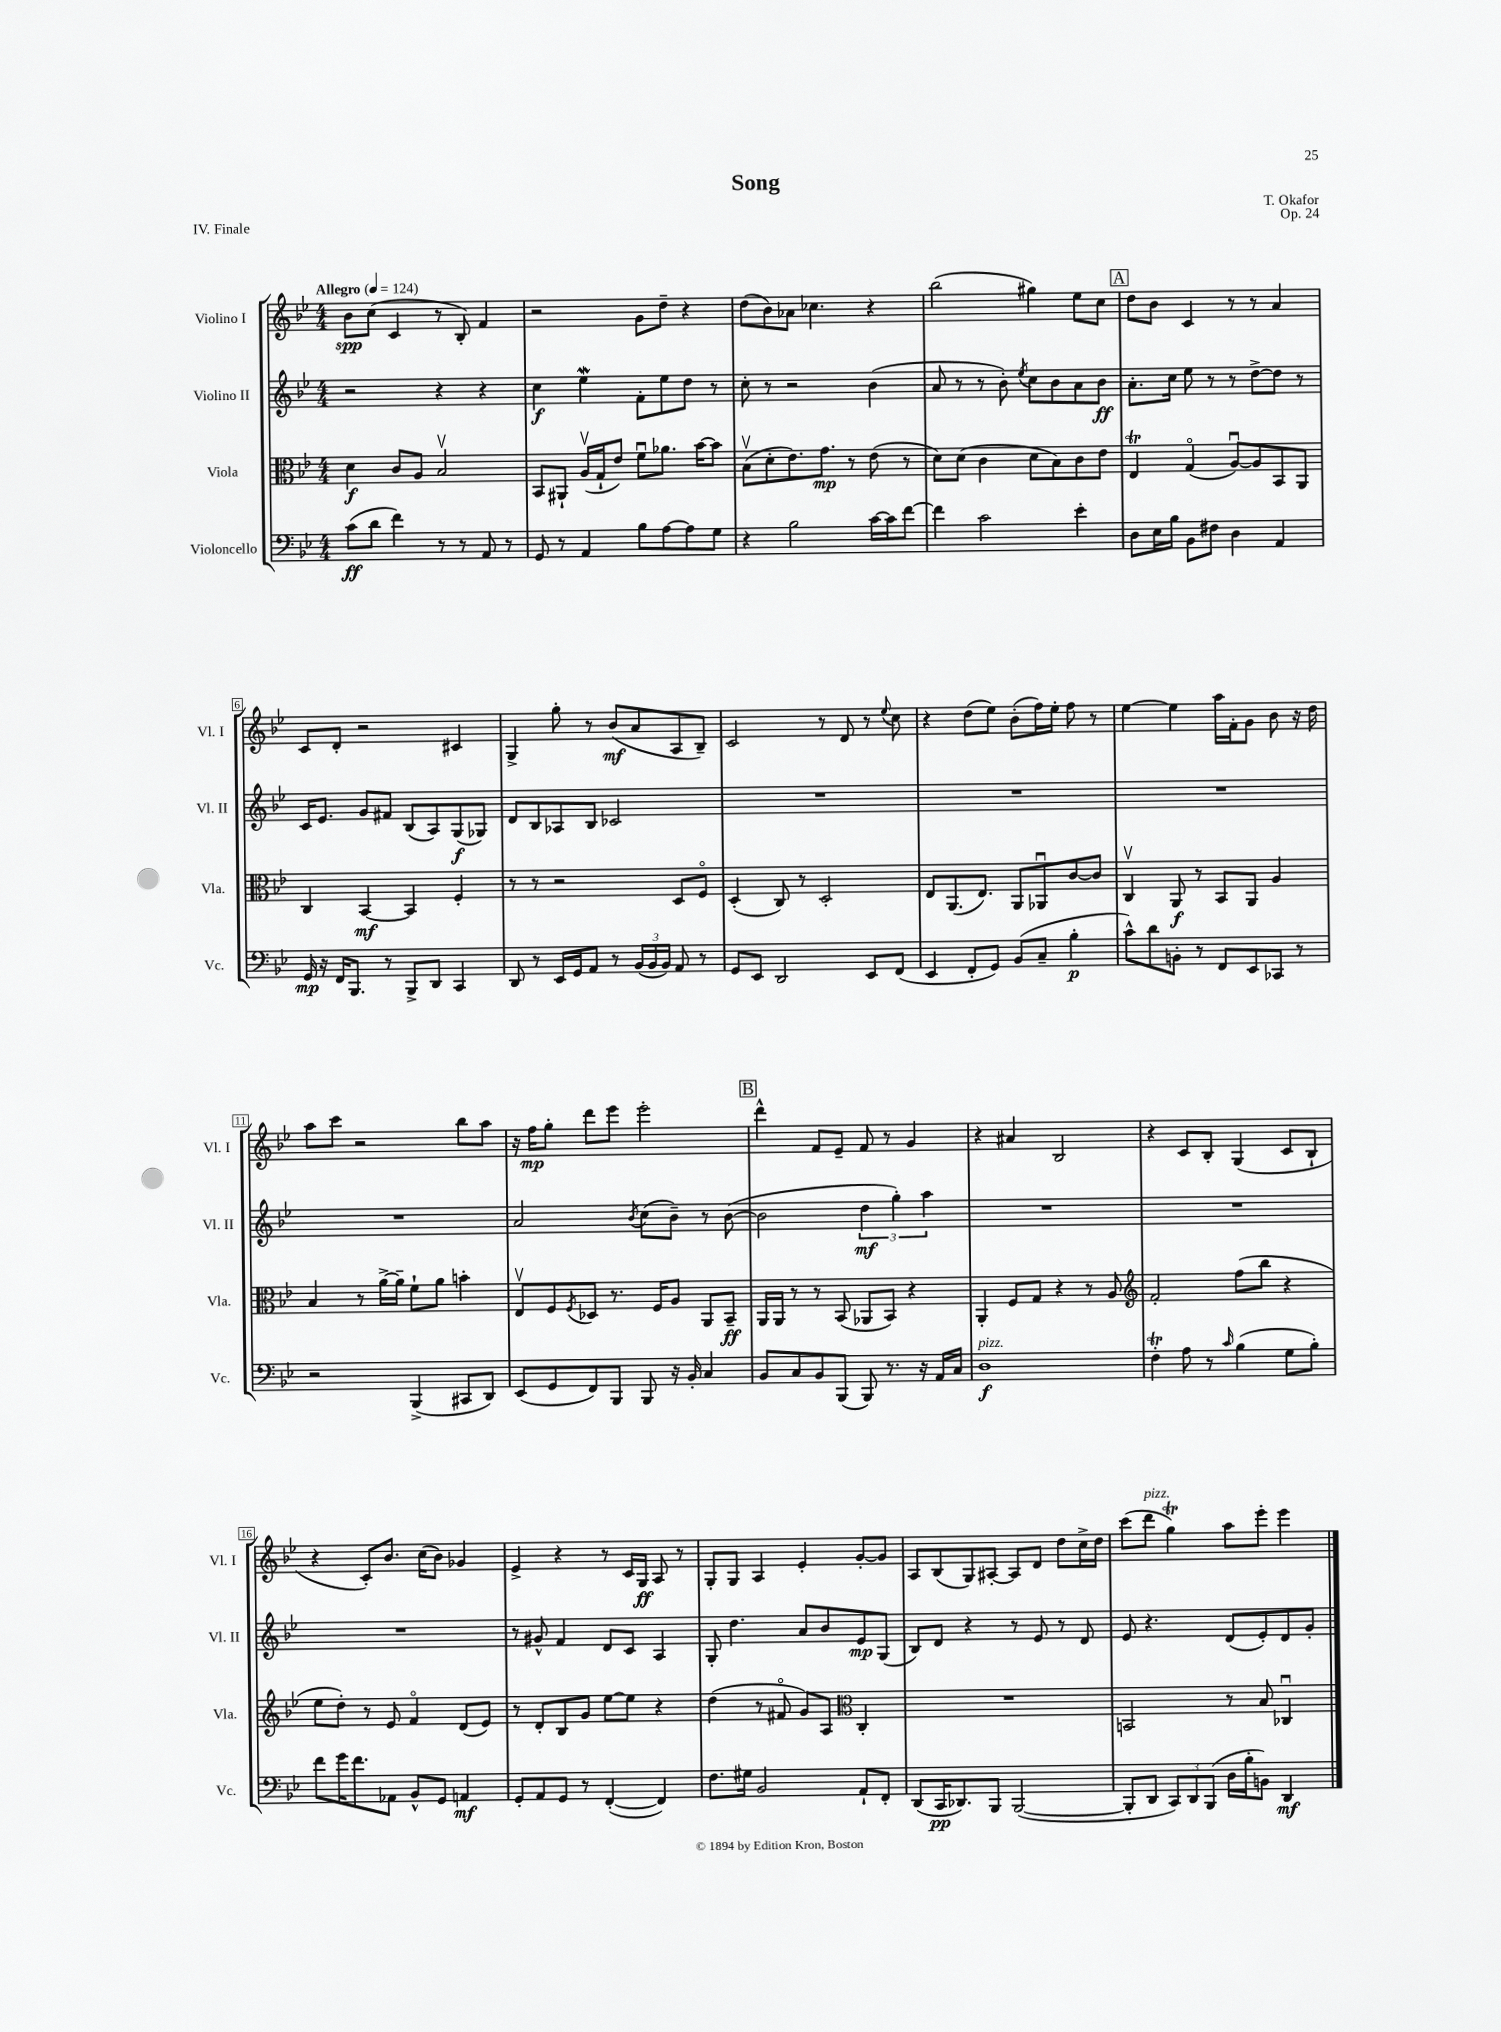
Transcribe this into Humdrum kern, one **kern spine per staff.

**kern	**kern	**kern	**kern
*staff4	*staff3	*staff2	*staff1
*clefF4	*clefC3	*clefG2	*clefG2
*k[b-e-]	*k[b-e-]	*k[b-e-]	*k[b-e-]
*M4/4	*M4/4	*M4/4	*M4/4
*MM124	*MM124	*MM124	*MM124
(8c\L	4d\	2r	8b-\L
8d\J	.	.	(8cc\J
4f\)	8c/L	.	4c/
.	8A/J	.	.
8r	2B-v/	4r	8r
8r	.	.	8B-'/)
8AA/	.	4r	4f/
8r	.	.	.
=	=	=	=
8GG/	8BB-/L	4cc\	2r
8r	8AA#`/J	.	.
4AA/	(16Av/LL	4ee-\	.
.	16G`/J	.	.
.	8e-/J)	.	.
8B-\L	8fu\L	8f'\L	8g\L
[8A\	8.a-\J	8ee-\	8dd~\J
8A\]	.	8dd\J	4r
.	[16b-\LK	.	.
8G\J	8b-\]J	8r	.
=	=	=	=
4r	(8B-v\L	8cc'\	(8dd\L
.	8d'\	8r	8b-\)
2B-\	8.e-\)	2r	8a-\J
.	.	.	4.cc-\
.	8.g\J	.	.
.	8r	.	.
[16c\LL	(8e-\	(4b-\	4r
16c\]J	.	.	.
[8f\J	8r	.	.
=	=	=	=
4f\]	8d\L)	8a/	(2bb-\
.	(8d\J	8r	.
2c\	4c\	8r	.
.	.	8b-'\)	.
.	.	8qee-/	.
.	8d\L	8cc\L	4gg#\)
.	8B-\)	8b-\	.
4e-'\	8c\	8a\	8ee-\L
.	8e-\J	8b-\J	8cc\J
=	=	=	=
8D\L	4E-/	8.a'\L	8dd\L
16E-\L	.	.	8b-\J
16B-\JJ	.	16cc\Jk	.
8BB-\L	(4Go/	8ee-\	4c/
8F#\J	.	8r	.
4D\	[8Au/L)	8r	8r
.	8A/]	[8dd^\L	8r
4AA/	8BB-/	8dd\]J	4a/
.	8AA/J	8r	.
=	=	=	=
16GG/	4C/	16c/LK	8c/L
16r	.	8.e-/J	.
16FF/LK	.	.	8d'/J
8.BBB-/J	.	.	.
.	[4BB-/	8g/L	2r
8r	.	8f#/J	.
8BBB-^/L	4BB-/]	(8B-/L	.
8DD/J	.	8A/)	.
4CC/	4F'/	(8G/	4c#/
.	.	8G-/J)	.
=	=	=	=
8DD/	8r	8d/L	4G^/
8r	8r	8B-/	.
16EE-/LL	2r	8A-/	8gg'\
16GG/J	.	.	.
8AA/J	.	8B-/J	8r
8r	.	2c-/	(8b-/L
(24BB-/LL	.	.	8a/
24BB-/	.	.	.
24BB-/JJ)	.	.	.
8AA/	8D/L	.	8A/
8r	8Fo/J	.	8B-~/J)
=	=	=	=
8GG/L	(4D'/	1r	2c/
8EE-/J	.	.	.
2DD/	8C/)	.	.
.	8r	.	.
.	2D'/	.	8r
.	.	.	8d/
8EE-/L	.	.	8r
.	.	.	8qqee-/
(8FF/J	.	.	8cc\
=	=	=	=
4EE-/	8E-/L	1r	4r
.	(8.AA/	.	.
8FF'/L	.	.	(8dd\L
.	8.E-/J)	.	.
8GG/J)	.	.	8ee-\J)
(8BB-/L	8AA/L	.	(8b-'\L
8C~/J	8AA-u/	.	16ff\L)
.	.	.	16ee-'\JJ
4B-'\	[8c/	.	8ff\
.	8c/]J	.	8r
=	=	=	=
8c^^\L)	4Cv/	1r	[4ee-\
8d\	.	.	.
8BB'\J	8AA/	.	4ee-\]
8r	8r	.	.
8FF/L	8BB-/L	.	16aa\LL
.	.	.	16f'\J
8EE-/	8AA/J	.	8g\J
8CC-/J	4A/	.	8b-\
8r	.	.	16r
.	.	.	16dd\
=	=	=	=
2r	4B-/	1r	8aa\L
.	.	.	8ccc\J
.	8r	.	2r
.	[16a^\LL	.	.
.	16a~\]JJ	.	.
(4BBB-^/	8f`\L	.	.
.	8a\J	.	.
8CC#/L	4b'\	.	8bb-\L
8DD/J)	.	.	8aa\J
=	=	=	=
(8EE-/L	8E-v/L	2a/	16r
.	.	.	16ff\LK
8GG/	8F/	.	8gg'\J
.	8qF/	.	.
8FF/)	8D-/J	.	8ddd\L
8BBB-/J	8.r	.	8eee-\J
.	.	8qb-/	.
8BBB-/	.	(8cc\L	2eee-'\
.	16F/LK	.	.
16r	8A/J	8b-~\J)	.
16BB-'/	.	.	.
4C/	8AA/L	8r	.
.	8BB-~/J	([8b-\	.
=	=	=	=
8BB-/L	16AA/LL	2b-\]	4ddd^^\
.	16AA/JJ	.	.
8C/	8r	.	.
8BB-/	8r	.	8f/L
(8BBB-/J	(8BB-/	.	8e-~/J
8BBB-/)	8AA-/L	6dd\	8f/
8.r	8BB-/J)	.	8r
.	.	6gg'\)	.
.	4r	.	4g/
16r	.	.	.
.	.	6aa\	.
16AA/LL	.	.	.
16C/JJ	.	.	.
=	=	=	=
1D	4AA'/	1r	4r
.	8F/L	.	4a#/
.	8G/J	.	.
.	4r	.	2B-/
.	8r	.	.
.	8A/	.	.
=	=	=	=
*	*clefG2	*	*
4F'\	2f'/	1r	4r
8A\	.	.	8c/L
8r	.	.	8B-'/J
16qqc/	.	.	.
(4B-\	(8ff\L	.	(4G/
.	8bb-\J	.	.
8G\L	4r	.	8c/L
8B-'\J)	.	.	8B-`/J
=	=	=	=
8f\L	8ee-\L	1r	4r
16g\K	8dd'\J)	.	.
8.f\	.	.	.
.	8r	.	8c'/L)
8AA-\J	8e-/	.	8.b-/J
8BB-^^/L	4fo/	.	.
.	.	.	(16cc\LK
8GG/J	.	.	8b-\J)
4AA/	(8d/L	.	4g-/
.	8e-/J)	.	.
=	=	=	=
8GG'/L	8r	8r	4e-^/
8AA/	8d'/L	8g#^^/	.
8GG/J	8B-/	4f/	4r
8r	8g/J	.	.
([4FF'/	[8ee-\L	8d/L	8r
.	8ee-\]J	8c/J	16c/LL
.	.	.	16G/JJ
4FF/])	4r	4A/	8A/
.	.	.	8r
=	=	=	=
8.F\L	(4dd\	8G'/	8G'/L
.	.	4.dd\	8G/J
16G#\Jk	.	.	.
2BB-/	8r	.	4A/
.	8f#o/	.	.
.	8g/L)	8a/L	4e-'/
.	8A/J	8b-/	.
*	*clefC3	*	*
8AA`/L	4C'/	8e-/	[8g'/L
8FF'/J	.	(8G/J	8g/]J
=	=	=	=
(8DD/L	1r	8B-/L)	8A/L
16CC/K	.	8d/J	(8B-/
8.DD-/)	.	.	.
.	.	4r	8G/)
8BBB-/J	.	.	[8A#'/J
([2BBB-/	.	8r	8A#/]L
.	.	8e-/	8d/J
.	.	8r	8dd\L
.	.	8d/	16cc^\L
.	.	.	16dd\JJ
=	=	=	=
8BBB-'/]L	2BB/	8e-/	(8ccc\L
8DD/J	.	4.r	8ddd\J
12CC/L)	.	.	4gg\)
12DD/	.	.	.
(12BBB-/J	.	.	.
16D\LL	8r	(8d/L	8aa\L
16B-'\J	.	.	.
8BB\J)	8B-/	8e-'/)	8eee-'\J
4DD/	4C-u/	8d/	4eee-\
.	.	8g'/J	.
==	==	==	==
*-	*-	*-	*-
